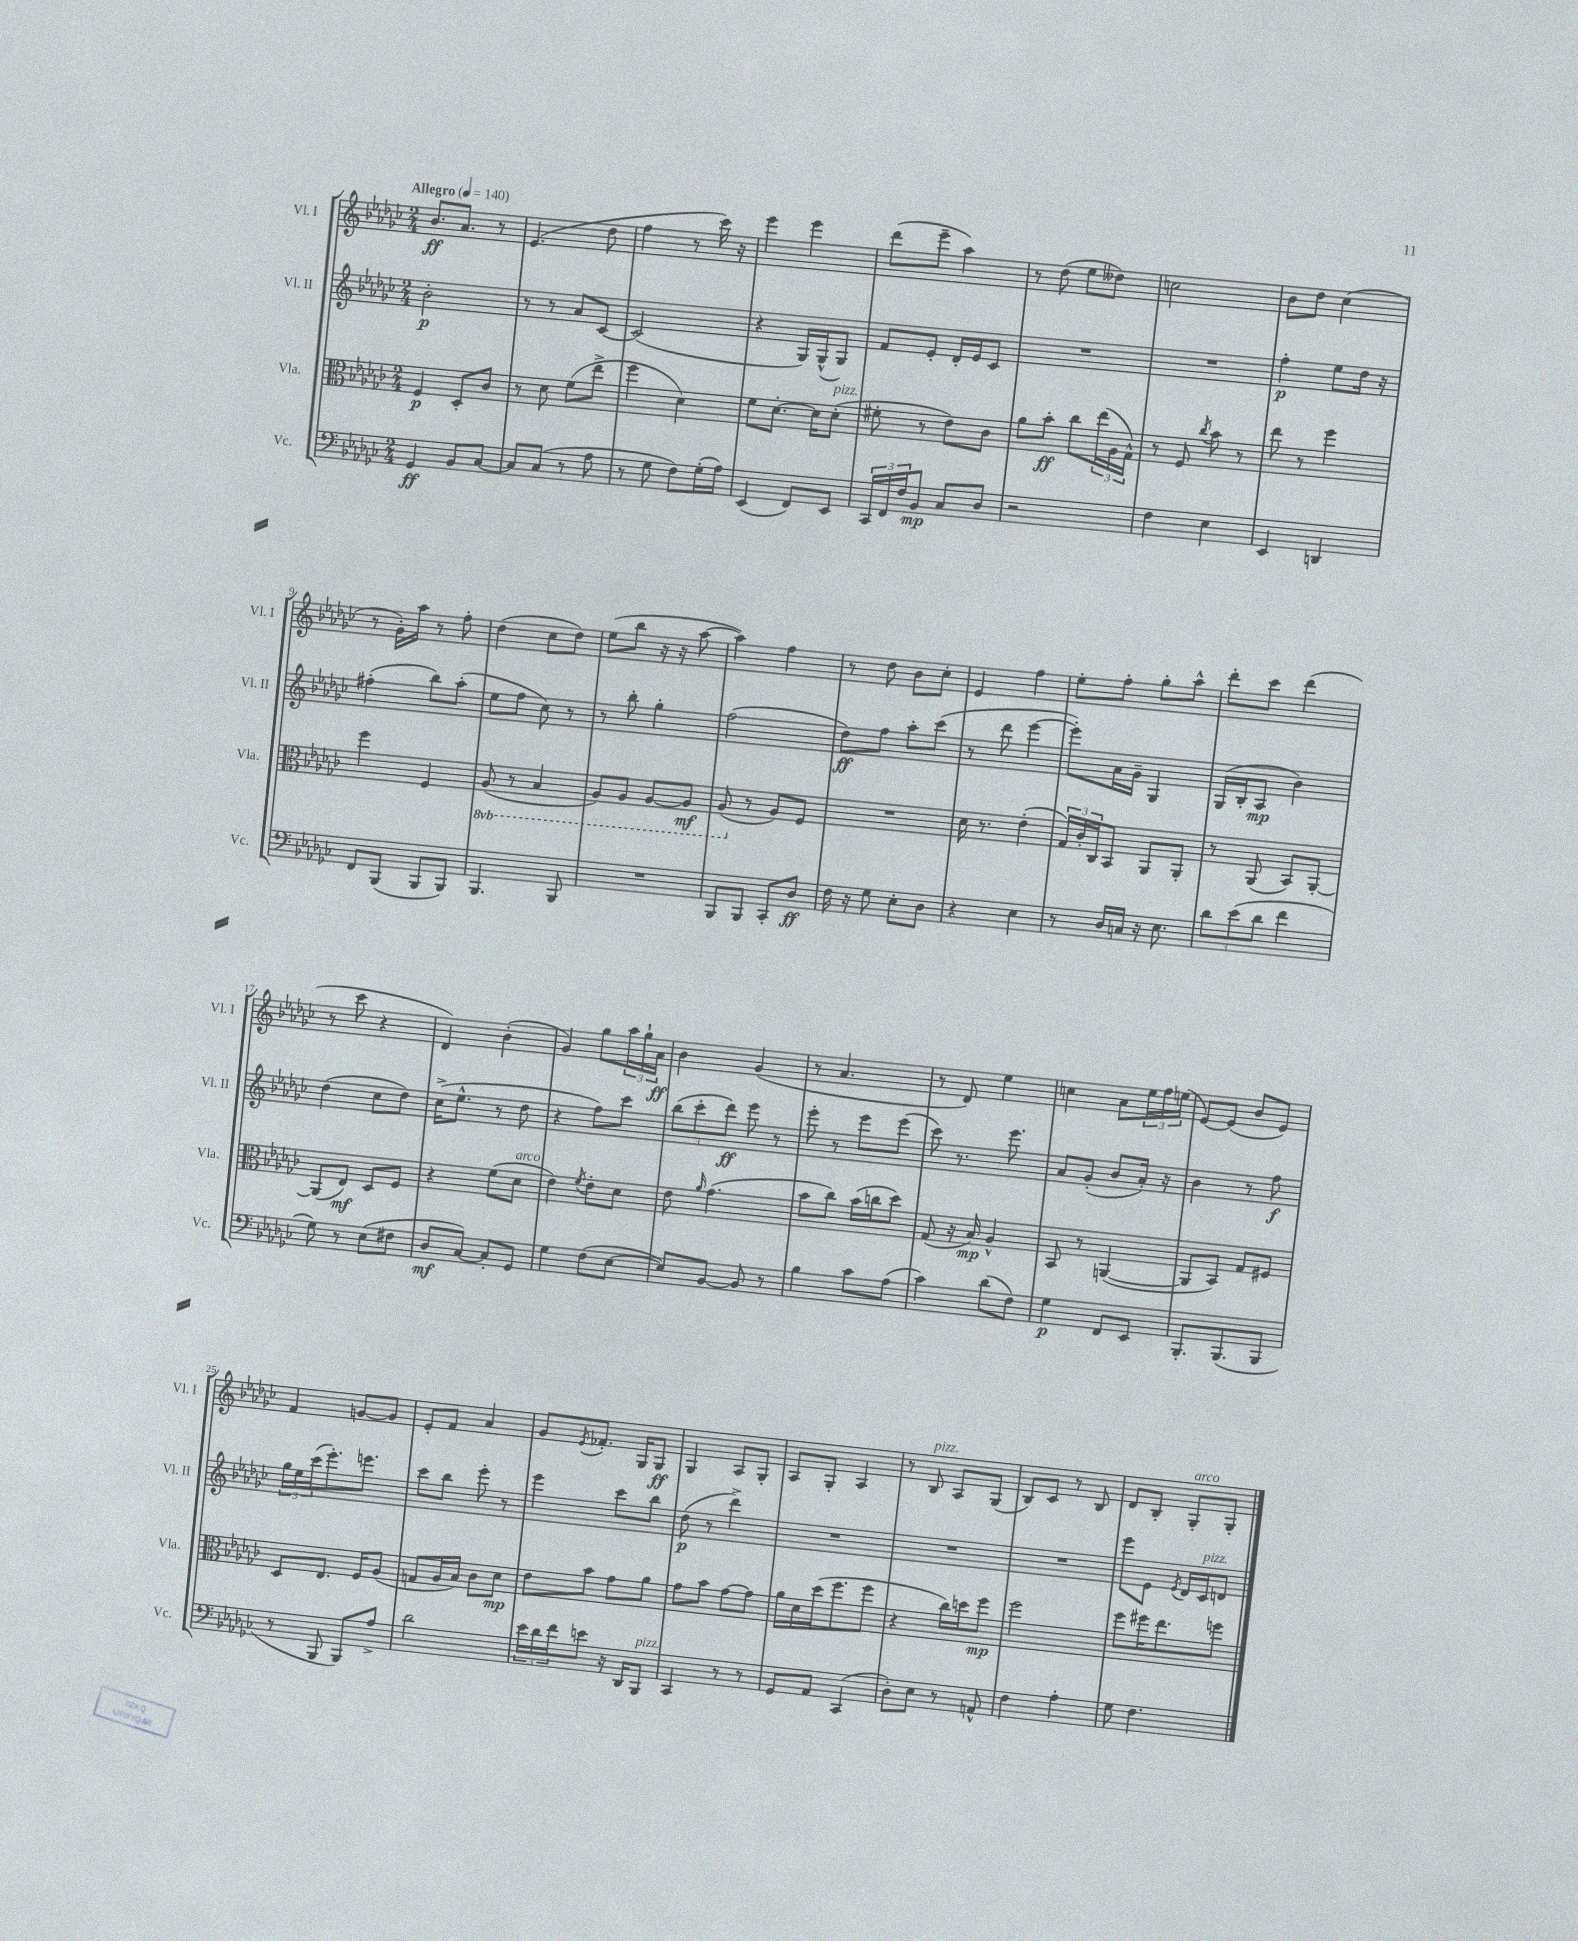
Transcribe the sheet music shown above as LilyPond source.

<<
\new StaffGroup <<
\new Staff = "s0" \with { instrumentName = "Vl. I" shortInstrumentName = "Vl. I" } {
    \clef treble \key ges \major \numericTimeSignature \time 2/4 \tempo "Allegro" 4 = 140
    bes'8.\ff aes'8. r8 |
    ees'4.( des''8 |
    f''4 r8 ces'''16) r16 |
    ees'''4 ees'''4 |
    des'''8( ees'''8-- aes''4) |
    r8 des''8( ees''8 deses''8) |
    c''2 |
    bes'8 des''8 ces''4( |
    r8 ges'16-.) aes''16 r8 f''8-. |
    des''4( ces''8 des''8) |
    ees''8( bes''8 r16 r16 aes''8~ |
    aes''4) f''4 |
    r8 des''8 bes'8 ces''8-. |
    ees'4 f''4 |
    ees''8-. f''8-. ges''8-. aes''8-^ |
    des'''8-. ces'''8 des'''4( |
    r8 ces'''8 r4 |
    des'4) bes'4-.( |
    ges'4) ges''8 \tuplet 3/2 { aes''16 ges''16-! aes'16\ff } |
    bes'4 ges'4( |
    r8 aes'4. |
    r8 des'8) ees''4 |
    c''4 aes'8 \tuplet 3/2 { ees''16 f''16 e''16( } |
    ees'8~) ees'8( bes'8 ees'8) |
    f'4 g'8~ g'8 |
    ees'8-. f'8 aes'4 |
    ges'8 \acciaccatura { ees'8 } fes'8.-. ges16 ges8\ff |
    ges4 aes8 ges8-. |
    aes8 ges8-. aes4 |
    r8 bes8^\markup { \italic "pizz." } aes8 ges8( |
    bes8) ces'8 r8 bes8 |
    des'8 bes8-. ges8-.^\markup { \italic "arco" } ges8-. \bar "|." |
}
\new Staff = "s1" \with { instrumentName = "Vl. II" shortInstrumentName = "Vl. II" } {
    \clef treble \key ges \major \numericTimeSignature \time 2/4
    bes'2-.\p |
    r8 r8 aes'8 ces'8~ |
    ces'2( |
    r4 ges16) ges16-^( ges8) |
    f'8 ees'8-. des'16-. ees'16 ces'8 |
    R2 |
    R2 |
    f''4-.\p ees''8 des''16 r16 |
    fis''4-.( bes''8) aes''8-.( |
    ees''8 f''8 ces''8) r8 |
    r8 bes''8-. ges''4-. |
    f''2( |
    des''8\ff) f''8 aes''8-. ces'''8( |
    r8 des'''8 ees'''4~ |
    ees'''8-.) aes'16 ges'16-- ges4 |
    ges16( bes16-. aes8\mp bes'4) |
    des''4( ces''8 des''8) |
    ces''16->( ees''8.-^ r8 des''8 |
    r4 f''8) ces'''8 |
    \tuplet 3/2 { bes''8( ces'''8-. des'''8\ff) } ees'''8 r8 |
    ees'''8-. r8 ees'''8 ees'''8( |
    ces'''8) r8. ees'''8. |
    aes'8 ges'8-.( bes'8 aes'16-.) r16 |
    bes'4 r8 f''8\f |
    \tuplet 3/2 { ges''16 ees''16 ces'''16( } ees'''8.-.) e'''8. |
    ces'''8 bes''8 ees'''8-. r8 |
    ees'''4 ces'''8 bes''8 |
    des''8\p( r8 des'''4->) |
    R2 |
    R2 |
    R2 |
    ees'''8 ees'8 \acciaccatura { ees'8 } des'16 ces'16^\markup { \italic "pizz." } d'8 \bar "|." |
}
\new Staff = "s2" \with { instrumentName = "Vla." shortInstrumentName = "Vla." } {
    \clef alto \key ges \major \numericTimeSignature \time 2/4 \set Staff.ottavationMarkups = #ottavation-simple-ordinals
    f4\p des8-. ces'8 |
    r8 des'8 f'8( ees''8-> |
    f''4 des'4) |
    f'8 des'8.~-. des'16 des'8-.^\markup { \italic "pizz." }( |
    fis'8-. r8 ees'8) ces'8 |
    aes'8 bes'8-.\ff ces''8 \tuplet 3/2 { ees''16( aes16 ges16-^) } |
    r8 f8 \acciaccatura { ces''8 } bes'8 r8 |
    ees''8 r8 f''4 |
    f''4 f4 |
    \ottava #-1 aes,8( r8 bes,4 |
    aes,8) aes,8 aes,8~ aes,8\mf |
    aes,8( \ottava #0 r8 aes8) f8 |
    R2 |
    des'16 r8. ees'4-.( |
    \tuplet 3/2 { ges16) ces'16-. ces16 } bes,8 aes,8 aes,8-. |
    r8 aes,8( bes,8) aes,8~-. |
    aes,8( ees8\mf) des8 f8 |
    r4 f'8( des'8^\markup { \italic "arco" } |
    ees'4) \acciaccatura { f'8 } ees'8-. des'8 |
    ees'8 \grace { aes'16 } ges'4.( |
    bes'8 ces''8) bes'16( c''16 des''8) |
    ges8( r16 bes16\mp) aes4-^ |
    bes,8 r8 a,4~( |
    a,8 bes,8) ges8 fis8 |
    des8 ees8. f16 aes8( |
    g8 aes16 bes16) ces'8 des'8\mp |
    ees'8 bes'8 ges'8 aes'8 |
    ges'8 bes'8 ges'8~ ges'8 |
    aes'16 des'16 des''16( f''8. f''8 |
    r4 ces''16) d''16 f''8\mp |
    f''2 |
    f''8 fis''16 ees''8. f''8 \bar "|." |
}
\new Staff = "s3" \with { instrumentName = "Vc." shortInstrumentName = "Vc." } {
    \clef bass \key ges \major \numericTimeSignature \time 2/4
    ges,4\ff bes,8 ces8~ |
    ces8 ces8( r8 aes8 |
    r8 ges8 f8) ges16-.( aes16) |
    ees,4( f,8) ees,8 |
    \tuplet 3/2 { ces,16 f,16 f16 } bes,8\mp ces8 des8 |
    r2 |
    f4 ees4 |
    ees,4 d,4 |
    f,8 bes,,8( bes,,8 bes,,8) |
    bes,,4. bes,,8 |
    R2 |
    bes,,8 bes,,8 ces,8-. des8\ff |
    f16 r16 ges8 ees8-. des8 |
    r4 ees4 |
    r8 des16 c16 r16 ees8. |
    \tuplet 3/2 { des'8 ees'8( des'8 } f'4 |
    ges8) r8 ees8( fis8 |
    des8\mf ces8~) ces8-. ges,8 |
    ges4 f8( ees8~ |
    ees8) bes,8~ bes,8 r8 |
    bes4 ces'8 aes8( |
    ces'4) des'8( f8) |
    ges4\p f,8 ees,8 |
    bes,,8.-. bes,,8.( bes,,8 |
    r8 bes,,8 bes,,8) aes8-> |
    des'2 |
    \tuplet 3/2 { ees'16 des'16 f'16 } e'8 r16 des,16 bes,,8^\markup { \italic "pizz." } |
    ces,4 r8 r8 |
    ges,8 aes,8 ces,4( |
    des8-.) ees8 r8 a,8-^ |
    f4 aes4-. |
    ges8 f4. \bar "|." |
}
>>
>>
